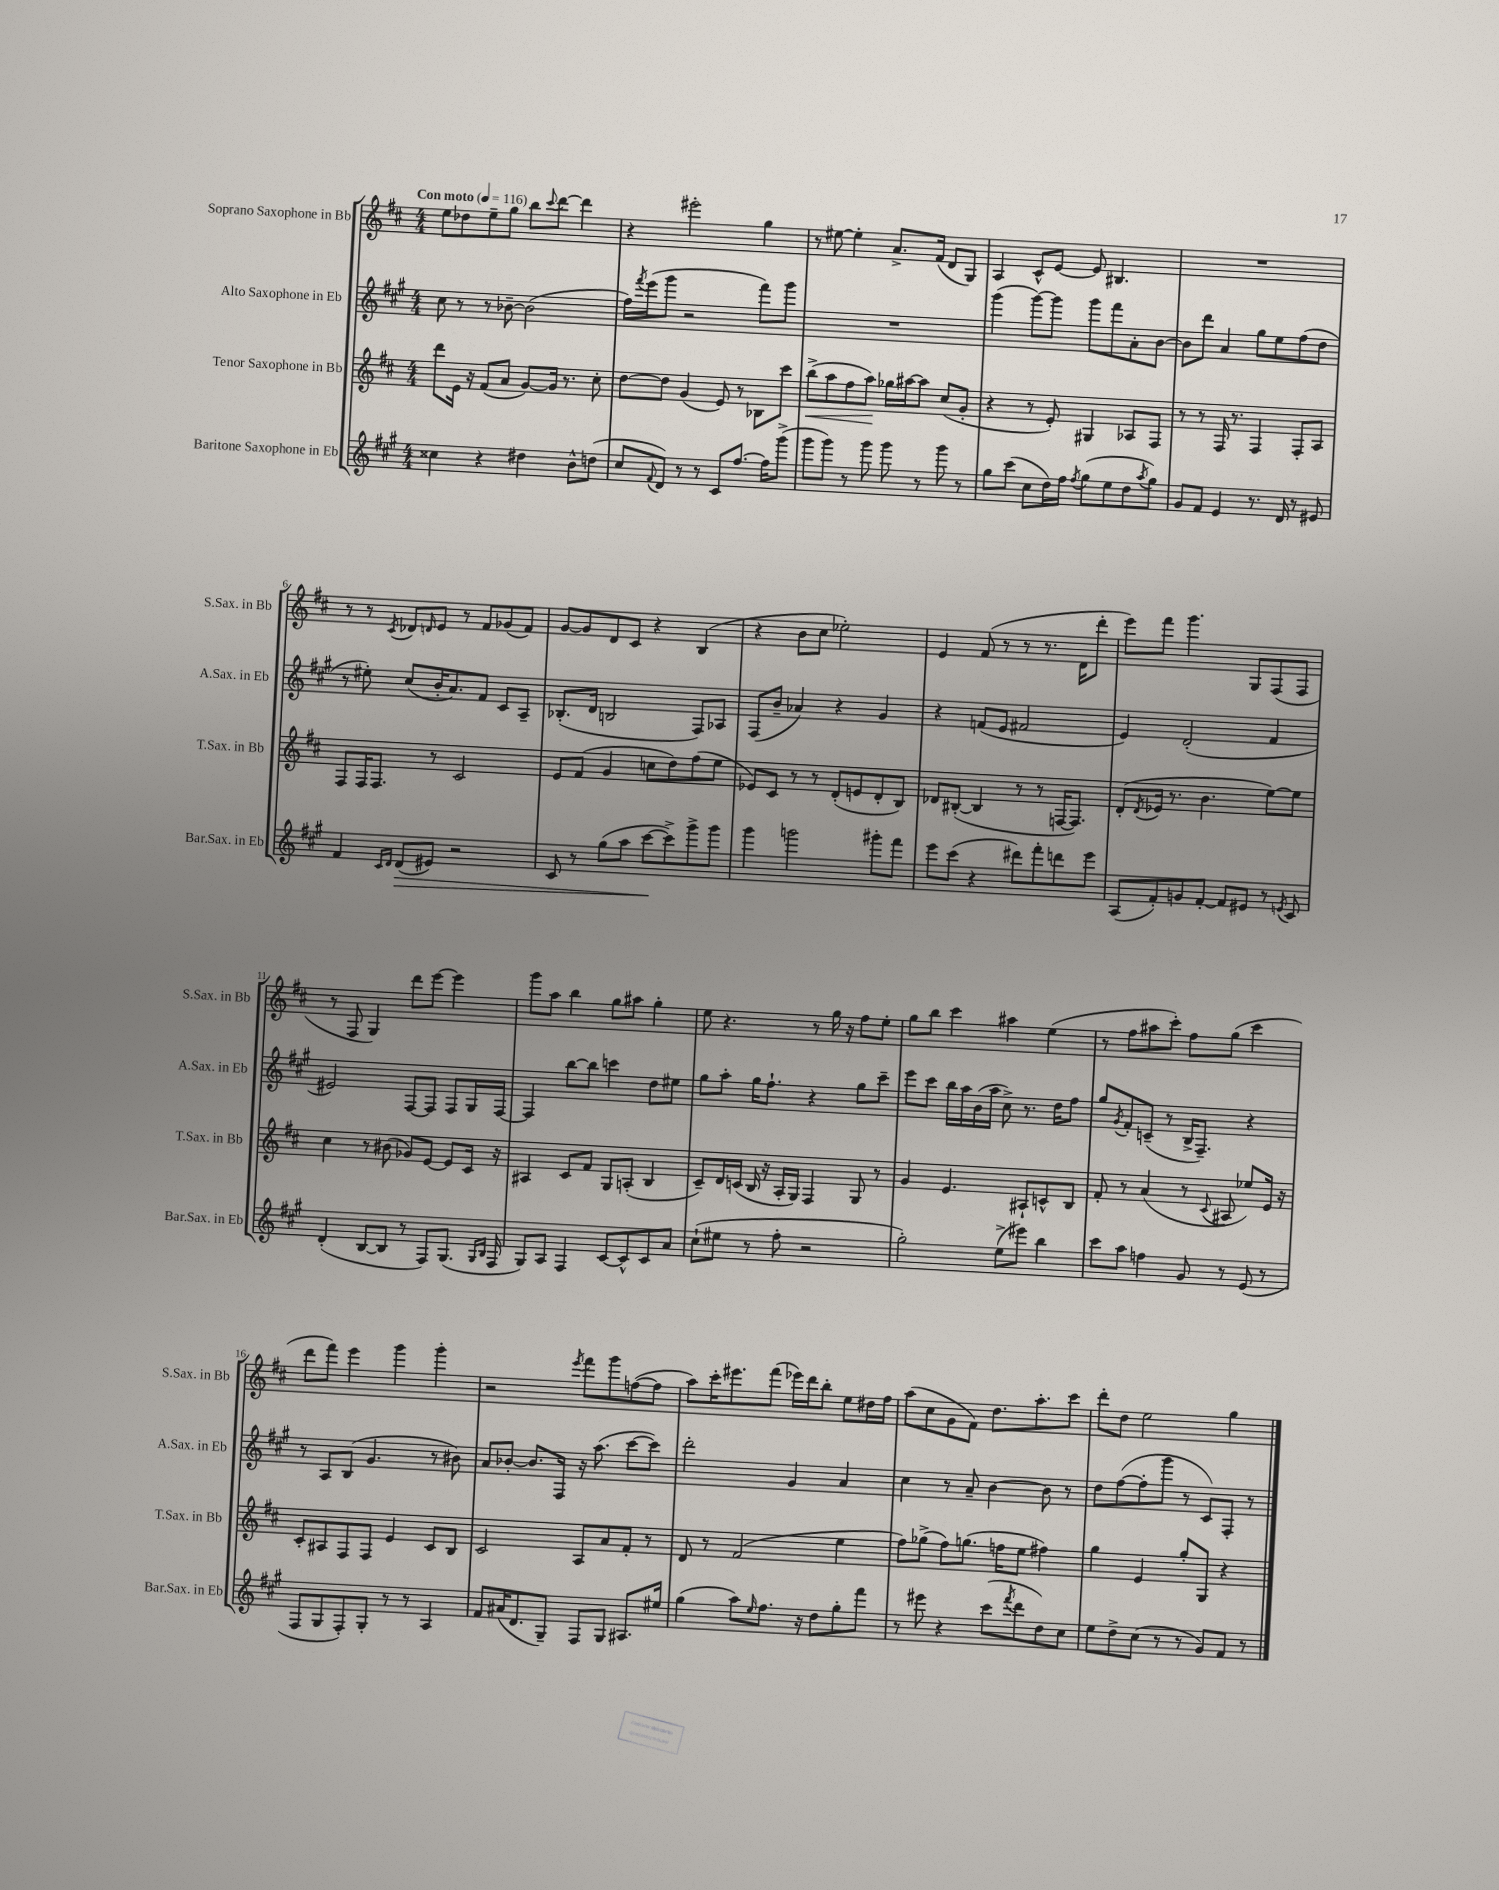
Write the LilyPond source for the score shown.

<<
\new StaffGroup <<
\new Staff = "s0" \with { instrumentName = "Soprano Saxophone in Bb" shortInstrumentName = "S.Sax. in Bb" } {
    \clef treble \key d \major \numericTimeSignature \time 4/4 \tempo "Con moto" 4 = 116
    e''8 des''8 e''8-- g''8 b''8 \appoggiatura { cis'''8 } d'''8~ d'''4 |
    r4 eis'''2-. g''4 |
    r8 eis''8~ eis''4-. a'8.-> fis'16( d'8 g8) |
    a4 cis'8-^ e'8~ e'8 bis4. |
    R1 |
    r8 r8 \acciaccatura { cis'8 } des'8 \grace { d'16 } e'8 r8 fis'8 ges'8( fis'8) |
    g'8~ g'8 d'8 cis'8 r4 b4( |
    r4 b'8 cis''8 ees''2-.) |
    e'4 fis'8( r8 r8 r8. d'16 d'''8-. |
    e'''8) fis'''8 g'''4. g8 fis8( fis8 |
    r8 fis8 g4) d'''8 e'''8~ e'''4 |
    g'''8 a''8 b''4 g''8 ais''8 g''4-. |
    e''8 r4. r8 g''16 r16 fis''8 e''8-. |
    g''8 b''8 cis'''4 ais''4 e''4( |
    r8 fis''8 ais''8 cis'''8-.) fis''8 g''8( cis'''4 |
    d'''8 fis'''8) e'''4 g'''4 g'''4-. |
    r2 \acciaccatura { e'''8 } fis'''8 g'''8 f''8~( f''8 |
    a''8) cis'''16-. eis'''8. fis'''8( ees'''16) d'''16 b''8-. e''8 dis''16 fis''16 |
    a''8( cis''8 g'8 fis'8) d''8. a''8.-. cis'''8 |
    d'''8-. d''8 e''2 g''4 \bar "|." |
}
\new Staff = "s1" \with { instrumentName = "Alto Saxophone in Eb" shortInstrumentName = "A.Sax. in Eb" } {
    \clef treble \key a \major \numericTimeSignature \time 4/4
    cis''8 r8 r8 bes'8~-- bes'2( |
    fis''16) \acciaccatura { fis'''8 } e'''16( gis'''8 r2 fis'''8) gis'''8 |
    R1 |
    gis'''4( gis'''8~) gis'''8 gis'''8 fis'''8 a'8-. b'8~ |
    b'8 d'''8 a'4 gis''8 e''8 fis''8( d''8 |
    r8 eis''8-.) cis''8( b'16-. a'8.) fis'8 cis'8 a8-- |
    bes8.-.( d'16 b2 fis8) aes8 |
    fis8( b'8-- aes'4) r4 gis'4 |
    r4 f'8( e'8 fis'2 |
    e'4) d'2-.( fis'4 |
    eis'2) fis8~ fis8 fis8 gis16 fis16~ |
    fis4 b''8~ b''8 c'''4 d''8 eis''8 |
    gis''8 a''8-. gis''16 fis''8.-! r4 gis''8 cis'''8-- |
    e'''8 cis'''8 b''16 a''16 b'16( a''16 cis''8->) r8. d''16 fis''8 |
    gis''8 \acciaccatura { gis'8 } fis'8-. c'8--( r8 b16-> fis8.--) r4 |
    r8 a8 b8( gis'4. r8 bis'8) |
    a'8 bes'8~-. bes'8. fis16 r16 a''8.( cis'''8~ cis'''8) |
    d'''2-. gis'4 a'4 |
    cis''4 r8 a'8-- b'4~ b'8 r8 |
    d''8 fis''8~( fis''8-. gis'''8 r8 cis'8) fis8-. r8 \bar "|." |
}
\new Staff = "s2" \with { instrumentName = "Tenor Saxophone in Bb" shortInstrumentName = "T.Sax. in Bb" } {
    \clef treble \key d \major \numericTimeSignature \time 4/4
    d'''8 e'16 r16 fis'8( a'8 g'8~) g'16 r8. cis''8-. |
    d''8~ d''8 g'4( e'8) r8 bes8 cis'''8 |
    b''8->\<( a''8 fis''8 a''8\!) ges''16 ais''16~ ais''8 cis''8( g'8-. |
    r4 r8 e'8-.) gis4 aes8 fis8 |
    r8 r8 fis16 r8. fis4 fis8-. a8 |
    fis8 fis16 fis8. r8 cis'2 |
    e'8 fis'8( g'4 c''8 d''8) fis''8( e''8 |
    ees'8) cis'8 r8 r8 d'8-.( e'8 d'8-. b8) |
    des'8 bis8~-.( bis4 r8 r8 f16~ f8.) |
    d'8-.( \acciaccatura { d'8 } ees'16 r8. b'4. e''8~) e''8 |
    cis''4 r8 bis'8( ges'8) e'8~ e'8 cis'16 r16 |
    ais4 cis'8 fis'8 g8 a8-.( b4 |
    cis'8--) d'16 c'16( b16 r16 a16-. g16) fis4 g8 r8 |
    g'4 e'4. ais8-! c'8-^ b8 |
    fis'8-. r8 a'4( r8 \appoggiatura { cis'8 } ais8 ees''8) e'16 r16 |
    cis'8-. ais8 fis8 fis8 e'4 cis'8 b8 |
    cis'2 a8 a'8 fis'8-. r8 |
    d'8 r8 fis'2( e''4 |
    fis''8) ges''8->( fis''8) g''8.( f''16 e''8 fis''4) |
    g''4 e'4 g''8-. g8 r4 \bar "|." |
}
\new Staff = "s3" \with { instrumentName = "Baritone Saxophone in Eb" shortInstrumentName = "Bar.Sax. in Eb" } {
    \clef treble \key a \major \numericTimeSignature \time 4/4
    cisis''4 r4 dis''4 b'8-^ d''8( |
    cis''8 \appoggiatura { fis'8 } d'8) r8 r8 cis'8 fis''8.~ fis''16 gis'''8->( |
    gis'''8 gis'''8) r8 gis'''8 gis'''8 r8 gis'''8 r8 |
    gis''8 cis'''8( cis''8 d''16) fis''16 \acciaccatura { fis''8 } gis''8( e''8 d''8 \acciaccatura { a''8 } gis''8) |
    gis'8 fis'8 e'4 r8. d'16 r8 eis'8 |
    fis'4 \grace { cis'16 d'16 } d'8\>( eis'8) r2 |
    cis'8 r8 gis''8( a''8 cis'''8~\! cis'''8->) gis'''8-> gis'''8 |
    gis'''4 g'''2 gis'''8-. fis'''8 |
    e'''8 cis'''8( r4 dis'''8) fis'''8-. d'''8 e'''8 |
    a8( fis'8-.) g'8 fis'8~-. fis'8 eis'8 r8 \acciaccatura { e'8 } cis'8 |
    d'4-.( b8~ b8 r8 fis8) gis8.( \grace { gis16 b16 } fis16 |
    gis8) a8 fis4 cis'8~ cis'8-^ cis'8 a'8 |
    cis''8-!( eis''8 r8 fis''8-. r2 |
    gis''2-.) e''8->( eis'''8) b''4 |
    cis'''8 a''8 f''4 gis'8 r8 e'8( r8 |
    fis8 gis8 fis8-.) gis8-. r8 r8 a4 |
    fis'8 ais'16( d'8. gis8--) fis8 gis8 ais8. eis''16 |
    gis''4( a''8) \grace { e''16 } fis''8. r16 d''8 gis''8-. fis'''8 |
    r8 eis'''8 r4 cis'''8( \acciaccatura { fis'''8 } d'''8 d''8) cis''8 |
    e''8 d''8-> cis''8( r8 r8 gis'8) fis'8 r8 \bar "|." |
}
>>
>>
